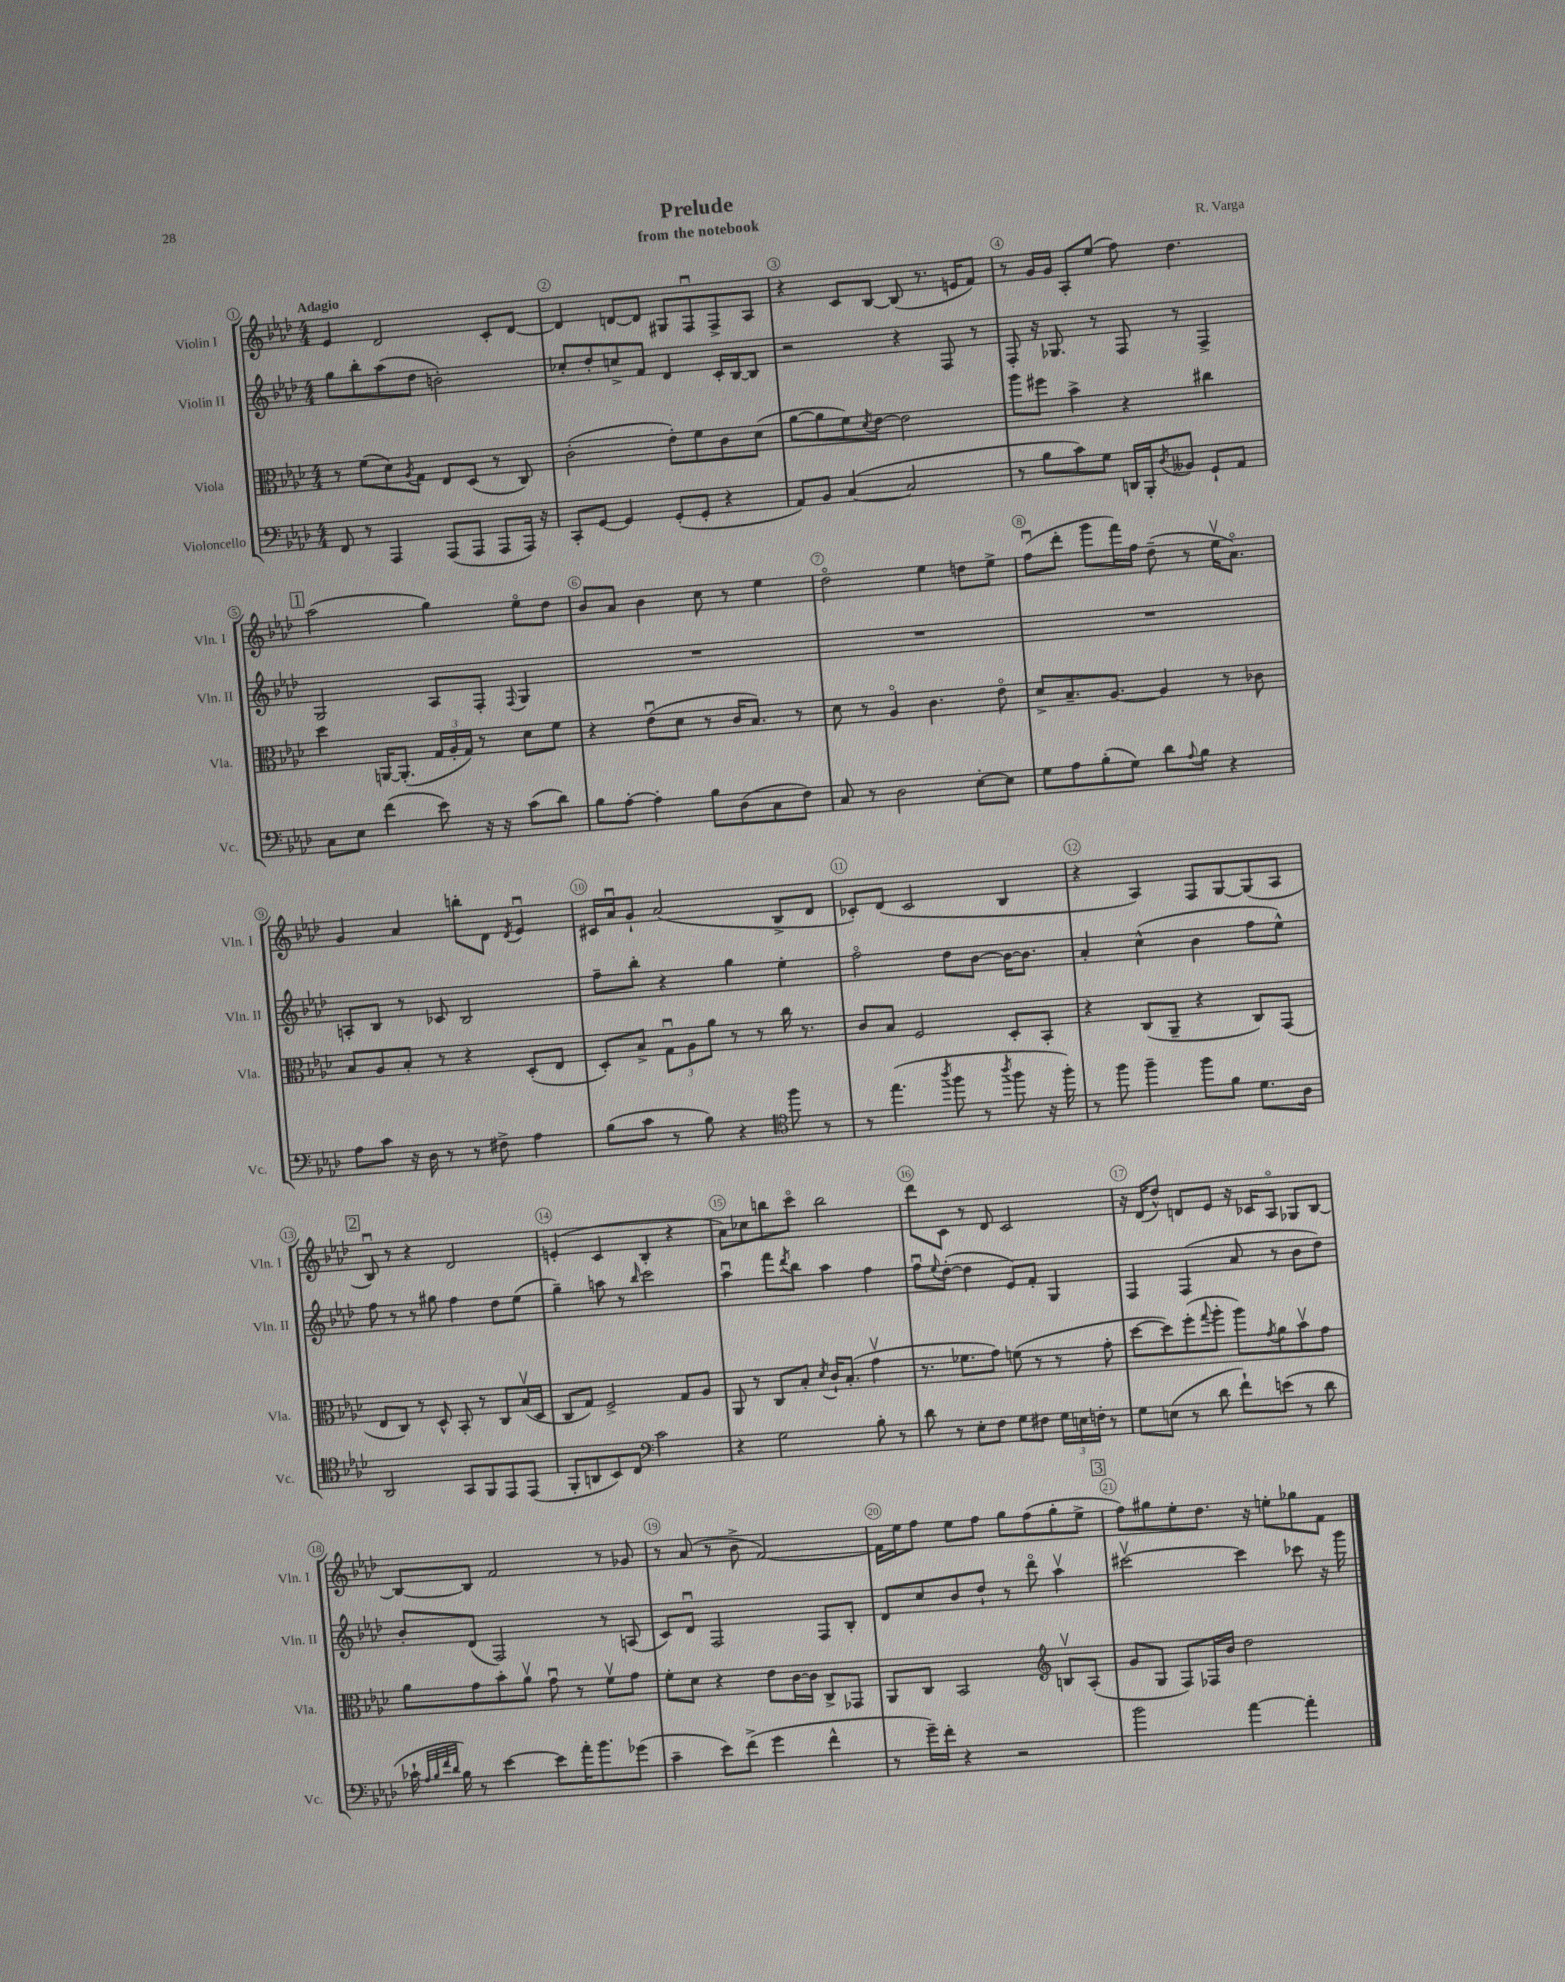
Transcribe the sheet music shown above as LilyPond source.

\header { title = "Prelude" composer = "R. Varga" subtitle = "from the notebook" }
<<
\new StaffGroup <<
\new Staff = "s0" \with { instrumentName = "Violin I" shortInstrumentName = "Vln. I" } {
    \clef treble \key aes \major \numericTimeSignature \time 4/4 \tempo "Adagio"
    ees'4 des'2 c'8-. des'8~ |
    des'4 d'8~ d'8 gis8 f8\downbow f8-> aes8 |
    r4 c'8 bes8~ bes8( r8. e'16 f'8) |
    r8 g'16 g'16 aes8-. ees''8( f''8) des''4. |
    \mark \markup { \box "1" } aes''2( g''4) ees''8\flageolet des''8 |
    bes'8 aes'8 bes'4 c''8 r8 ees''4 |
    des''2\flageolet ees''4 d''8 ees''8-> |
    f''8\downbow( des'''8-. g'''8 f'''16) f''16 des''8--( r8 ees''16\upbow aes'8.\flageolet) |
    g'4 aes'4 b''8-. des'8 \acciaccatura { des'8 } ees'4\downbow |
    cis'16 aes'16\downbow g'8-! aes'2( bes8-> des'8 |
    ces'8-.) des'8( ces'2 bes4 |
    r4 aes4) f8 g8~ g8( aes8 |
    \mark \markup { \box "2" } bes8\downbow) r8 r4 des'2 |
    e'4-.( c'4 bes4-. r4 |
    aes'8) ces''8 b''8 c'''8\flageolet b''2 |
    des'''8 c'8 r8 des'8 c'2 |
    r16 des'16( des''8-^) d'8 ees'8 r16 ces'16 aes8\flageolet ges8 bes8~ |
    bes8~ bes8 f'2 r8 ges'8 |
    r8 aes'8( r8 bes'8-> f'2~) |
    f'16 ees''16 f''8 ees''8 f''8 g''8 f''8( g''8-. ees''8-> |
    \mark \markup { \box "3" } f''8) gis''8 ees''8-. des''8. r16 e''8-. ges''8 f'8 \bar "|." |
}
\new Staff = "s1" \with { instrumentName = "Violin II" shortInstrumentName = "Vln. II" } {
    \clef treble \key aes \major \numericTimeSignature \time 4/4
    g''8 bes''8-. aes''8( des''8 b'2-.) |
    ces''8-. des''8-. c''8-> f'8 des'4 c'16-. bes16~ bes8 |
    r2 r4 f8 r8 |
    f8-. r16 ges8. r8 f8 r8 f4-> |
    \mark \markup { \box "1" } g2 aes8 f8-. \appoggiatura { f8 } g4 |
    R1 |
    R1 |
    R1 |
    a8-. bes8 r8 ces'8 bes2 |
    f''8-- bes''8-. r4 g''4 ees''4-. |
    f''2\flageolet des''8 bes'8~ bes'16~ bes'8. |
    aes'4-. c''4-^( bes'4 f''8 ees''8-^) |
    \mark \markup { \box "2" } f''8 r8 r8 gis''8 f''4 des''8 ees''8( |
    g''4--) a''8 r8 \grace { bes''16 } c'''2 |
    aes''4\downbow f'''8 \acciaccatura { des'''8 } bes''8 aes''4 f''4 |
    f''8\downbow \appoggiatura { ees''8 } des''8~-.( des''4 ees'8) f'8-. g4 |
    f4 f4( aes'8 r8 bes'8 des''8) |
    bes'8-. des'8( f2) r8 a8( |
    c'8) des'8\downbow f2 f8 bes8-. |
    des'8 c''8 bes'8 des''8-! r8 des'''8\flageolet aes''4\upbow |
    \mark \markup { \box "3" } cis'''2~\upbow cis'''4 ces'''8 r16 g'''16 \bar "|." |
}
\new Staff = "s2" \with { instrumentName = "Viola" shortInstrumentName = "Vla." } {
    \clef alto \key aes \major \numericTimeSignature \time 4/4
    r8 f'8( des'8) \acciaccatura { aes8 } g8 ees8 des8( r8 c8) |
    c'2-.( ees'8-.) f'8 c'8 des'8( |
    aes'8~ aes'8 f'8) \acciaccatura { des'8 } ees'8~ ees'2 |
    aes''8 fis''8 bes'4-> r4 cis''4 |
    \mark \markup { \box "1" } des''4 a,16~ a,8.-.( \tuplet 3/2 { g16 aes16-. g16) } r8 des'8 f'8 |
    r4 ees'8\downbow( des'8 r8 c'16 bes8.) r8 |
    des'8 r8 aes4\flageolet c'4. ees'8\flageolet |
    des'8-> bes8.-- aes8.~ aes4 r8 ces'8 |
    bes8 aes8 bes8-. r8 r4 des8-.( ees8 |
    des8-.) bes8-> \tuplet 3/2 { g8\downbow aes8 aes'8 } r8 r8 c''16 r8. |
    c'8 bes8 f2 des8-. bes,8-. |
    r4 c8( aes,8-- r4 c8) g,8( |
    \mark \markup { \box "2" } ees8 c8) r8 des8-^ bes,8-. r8 c8 bes16\upbow( des16 |
    c8 g8) f2-> g8 aes8 |
    aes,8 r8 c8 bes8-. \acciaccatura { des'8 } c'16-! bes8.-.( g'4\upbow |
    r8. fes'8. g'8) f'8( r8 r8 g'8-. |
    des''8~ des''8) f''8-.( \appoggiatura { g''8 } aes''8-. aes''8) \acciaccatura { g'8 } aes'8 bes'8\upbow g'8 |
    aes'8 g'8 bes'8-. aes'8\upbow g'8\downbow r8 f'8\upbow g'8 |
    f'8-. des'8 r4 ees'8 c'16~ c'16 c8-> ges,8 |
    aes,8 c8 bes,2 \clef treble b8\upbow aes8-.( |
    \mark \markup { \box "3" } g'8 g8 f8) fes16 bes'16 des''2 \bar "|." |
}
\new Staff = "s3" \with { instrumentName = "Violoncello" shortInstrumentName = "Vc." } {
    \clef bass \key aes \major \numericTimeSignature \time 4/4
    f,8 r8 aes,,4 aes,,8( aes,,8 aes,,8 aes,,16) r16 |
    c,8-. g,8~ g,4 g,8-.( g,8-. r4 |
    aes,8) bes,8 c4~( c2 |
    r8 bes8 c'8) g8 d,16 bes,,16-. \acciaccatura { des8 } beses,8 g,8-! aes,8 |
    \mark \markup { \box "1" } c8 ees8 f'4( ees'8) r16 r16 c'8( des'8) |
    bes8 aes8~-. aes4-. bes8 des8( c8 f8) |
    c8 r8 des2 ees8~-. ees8 |
    g8 aes8 bes8-.( g8) des'8 \appoggiatura { aes8 } bes8 r4 |
    aes8 c'8 r16 des16 r8 r8 fis8-> aes4 |
    bes8( c'8 r8 bes8) r4 \clef tenor f''8 r8 |
    r8 ees''4.( \acciaccatura { aes''8 } f''8 r8 \acciaccatura { aes''8 } f''8 r16 f''16-.) |
    r8 f''8 f''4-- f''8 f'8 des'8. aes16 |
    \mark \markup { \box "2" } aes,2 g,8 f,8 ees,8 ees,8( |
    f,8-. a,8 bes,8) c8 \clef bass c'2 |
    r4 g2 bes8-. r8 |
    des'8 r8 ees8-. f8 g8 fis8 \tuplet 3/2 { g16 e16 f16-. } r8 |
    g8 e8( r8 des'8 f'8-!) e'8( r8 des'8 |
    ces'16-! \grace { aes32 bes32 f'32 des'32 } bes16) r8 ees'4~ ees'8 aes'16-. bes'8. ges'8( |
    c'4-- ees'8) f'8->( g'4 f'4-^ |
    r8 g'16--) f'16-. r4 r2 |
    \mark \markup { \box "3" } bes'2 aes'4~ aes'4-. \bar "|." |
}
>>
>>
\layout { \context { \Score \override BarNumber.break-visibility = ##(#f #t #t) barNumberVisibility = #all-bar-numbers-visible \override BarNumber.stencil = #(make-stencil-circler 0.1 0.3 ly:text-interface::print) } }
